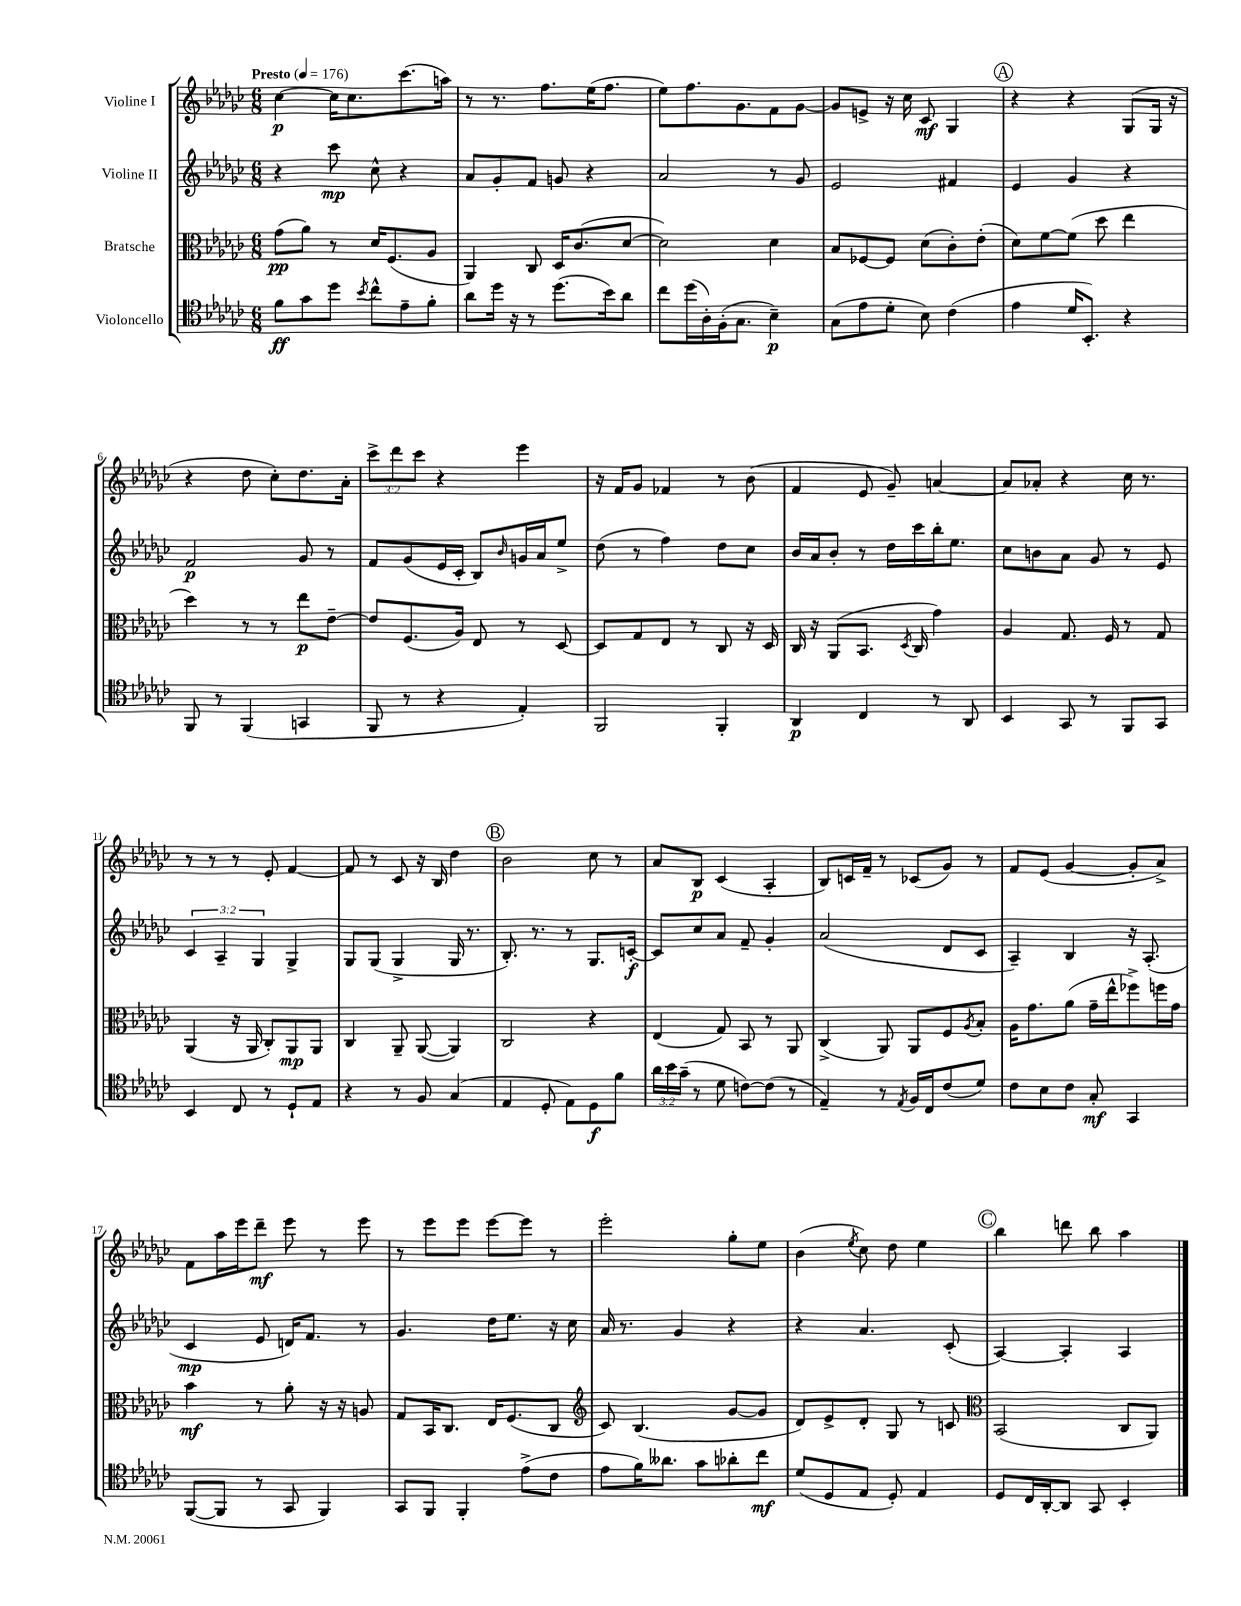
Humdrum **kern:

**kern	**kern	**kern	**kern
*staff4	*staff3	*staff2	*staff1
*clefC4	*clefC3	*clefG2	*clefG2
*k[b-e-a-d-g-c-]	*k[b-e-a-d-g-c-]	*k[b-e-a-d-g-c-]	*k[b-e-a-d-g-c-]
*M6/8	*M6/8	*M6/8	*M6/8
*MM176	*MM176	*MM176	*MM176
8f	(8g-	4r	[4cc-
8g-	8a-)	.	.
8dd-	8r	8ccc-	16cc-]
.	.	.	8.cc-
8qb-	.	.	.
8cc-^^	16d-	8cc-^^	.
.	(8.F	.	.
8e-~	.	4r	(8.ccc-
8f'	8A-	.	.
.	.	.	16aa)
=	=	=	=
8a-	4AA-)	8a-	8r
16dd-	.	8g-'	8.r
16r	.	.	.
8r	8C-	8f	.
.	.	.	8.ff
(8.dd-	16D-	8g	.
.	(8.c-	.	.
.	.	4r	(16ee-
16b-)	.	.	8.ff
8a-	[8d-	.	.
=	=	=	=
8cc-	2d-])	2a-	8ee-)
(16dd-	.	.	8.ff
16A-')	.	.	.
(16F'	.	.	.
8.G-	.	.	8.g-
4B-~)	4d-	8r	8f
.	.	8g-	[8g-
=	=	=	=
(8G-	8B-	2e-	8g-]
8e-	[8F-	.	8e^
8d-'	8F-]	.	16r
.	.	.	16cc-
8B-)	(8d-	.	8c-
(4c-	8c-')	4f#	4G-
.	(8e-'	.	.
=	=	=	=
4e-	8d-)	4e-	4r
.	[8f	.	.
16d-	(8f]	4g-	4r
8.BB-')	.	.	.
.	8dd-	.	.
4r	4ee-	4r	(8G-
.	.	.	16G-
.	.	.	16r
=	=	=	=
8FF	4dd-)	2f	4r
8r	.	.	.
(4FF	8r	.	8dd-
.	8r	.	8cc-')
4GG	8ee-	8g-	8.dd-
.	[8e-~	8r	.
.	.	.	16a-'
=	=	=	=
8FF	8e-]	8f	12ccc-^
.	.	.	12ddd-
8r	(8.F	(8g-	.
.	.	.	12ccc-
4r	.	16e-	4r
.	16A-)	16c-'	.
.	8E-	8B-)	.
.	.	16qqb-	.
4E-')	8r	16g	4eee-
.	.	16a-	.
.	[8D-	8ee-^	.
=	=	=	=
2FF	8D-]	(8dd-	16r
.	.	.	16f
.	8G-	8r	8g-
.	8E-	4ff)	4f-
.	8r	.	.
4FF'	8C-	8dd-	8r
.	16r	8cc-	(8b-
.	16D-	.	.
=	=	=	=
4AA-	16C-	16b-	4f
.	16r	16a-	.
.	(8AA-	8b-'	.
4C-	8.BB-	8r	8e-
.	.	16dd-	8g-~)
.	8qD-	.	.
.	16C-	16ccc-	.
8r	4g-)	16bb-'	[4a
.	.	8.ee-	.
8AA-	.	.	.
=	=	=	=
4BB-	4A-	8cc-	8a]
.	.	8b	8a-'
8GG-	8.G-	8a-	4r
8r	.	8g-	.
.	16F	.	.
8FF	8r	8r	16cc-
.	.	.	8.r
8GG-	8G-	8e-	.
=	=	=	=
4BB-	(4AA-	6c-	8r
.	.	.	8r
.	.	6A-~	.
8C-	16r	.	8r
.	16AA-	.	.
.	.	6G-	.
8r	8C-')	.	8e-'
8D-`	8AA-	4G-^	[4f
8E-	8AA-	.	.
=	=	=	=
4r	4C-	8G-	8f]
.	.	(8G-	8r
8r	8AA-~	4G-^	8c-
8F	([8AA-	.	16r
.	.	.	16B-
(4G-	4AA-])	16G-	4dd-
.	.	8.r	.
=	=	=	=
4E-	2C-	8.B-')	2b-
.	.	8.r	.
8D-'	.	.	.
8E-)	.	8r	.
8D-	4r	8.G-	8cc-
8f	.	.	8r
.	.	[16c'	.
=	=	=	=
24a-	(4E-	8c]	8a-
24b-	.	.	.
(24g-~	.	.	.
8r	.	8cc-	8B-
8d-	8G-)	8a-	(4c-
[8c)	8BB-	8f~	.
(8c]	8r	4g-'	4A-'
8r	8AA-	.	.
=	=	=	=
4E-~)	(4C-^	(2a-	8B-)
.	.	.	16c
.	.	.	16f~
8r	8AA-)	.	8r
8qE-	.	.	.
16F	8AA-	.	(8c-
16C-	.	.	.
(8c-	8F	8d-	8g-)
.	8qA-	.	.
8d-)	8B-'	8c-	8r
=	=	=	=
8c-	16A-	4A-~)	8f
.	8.g-	.	.
8B-	.	.	(8e-
8c-	(8a-	4B-	[4g-
8G-'	16g-~	.	.
.	16ee-^^	.	.
4GG-	8ff-^)	16r	8g-']
.	.	(8.A-'	.
.	16ff	.	8a-^)
.	16g-	.	.
=	=	=	=
([8FF	4b-	4c-	8f
8FF]	.	.	16aa-
.	.	.	16eee-
8r	8r	8e-	8ddd-~
8GG-	8a-'	16d)	8eee-
.	.	8.f	.
4FF)	16r	.	8r
.	16r	.	.
.	8A	8r	8eee-
=	=	=	=
8GG-	8G-	4.g-	8r
8FF	16BB-	.	8eee-
.	8.C-	.	.
4FF'	.	.	8eee-
.	16E-	16dd-	[8eee-
.	(8.F	8.ee-	.
(8e-^	.	.	8eee-]
8c-	8C-	16r	8r
.	.	16cc-	.
=	=	=	=
*	*clefG2	*	*
8e-	8c-)	16a-	2eee-'
.	.	8.r	.
16f)	(4.B-	.	.
8.a--	.	.	.
.	.	4g-	.
8g-	.	.	.
8a-'	[8g-	4r	8gg-'
8cc-	8g-]	.	8ee-
=	=	=	=
(8d-	8d-)	4r	(4b-
8D-	8e-^	.	.
.	.	.	8qee-
8E-	8d-'	4.a-	8cc-)
8D-')	8G-	.	8dd-
4E-	8r	.	4ee-
.	8c	(8c-'	.
=	=	=	=
*	*clefC3	*	*
8D-	(2BB-	[4A-)	4bb-
16C-	.	.	.
[16AA-'	.	.	.
8AA-]	.	4A-']	8ddd
8GG-	.	.	8bb-
4BB-'	8C-	4A-	4aa-
.	8AA-)	.	.
==	==	==	==
*-	*-	*-	*-
